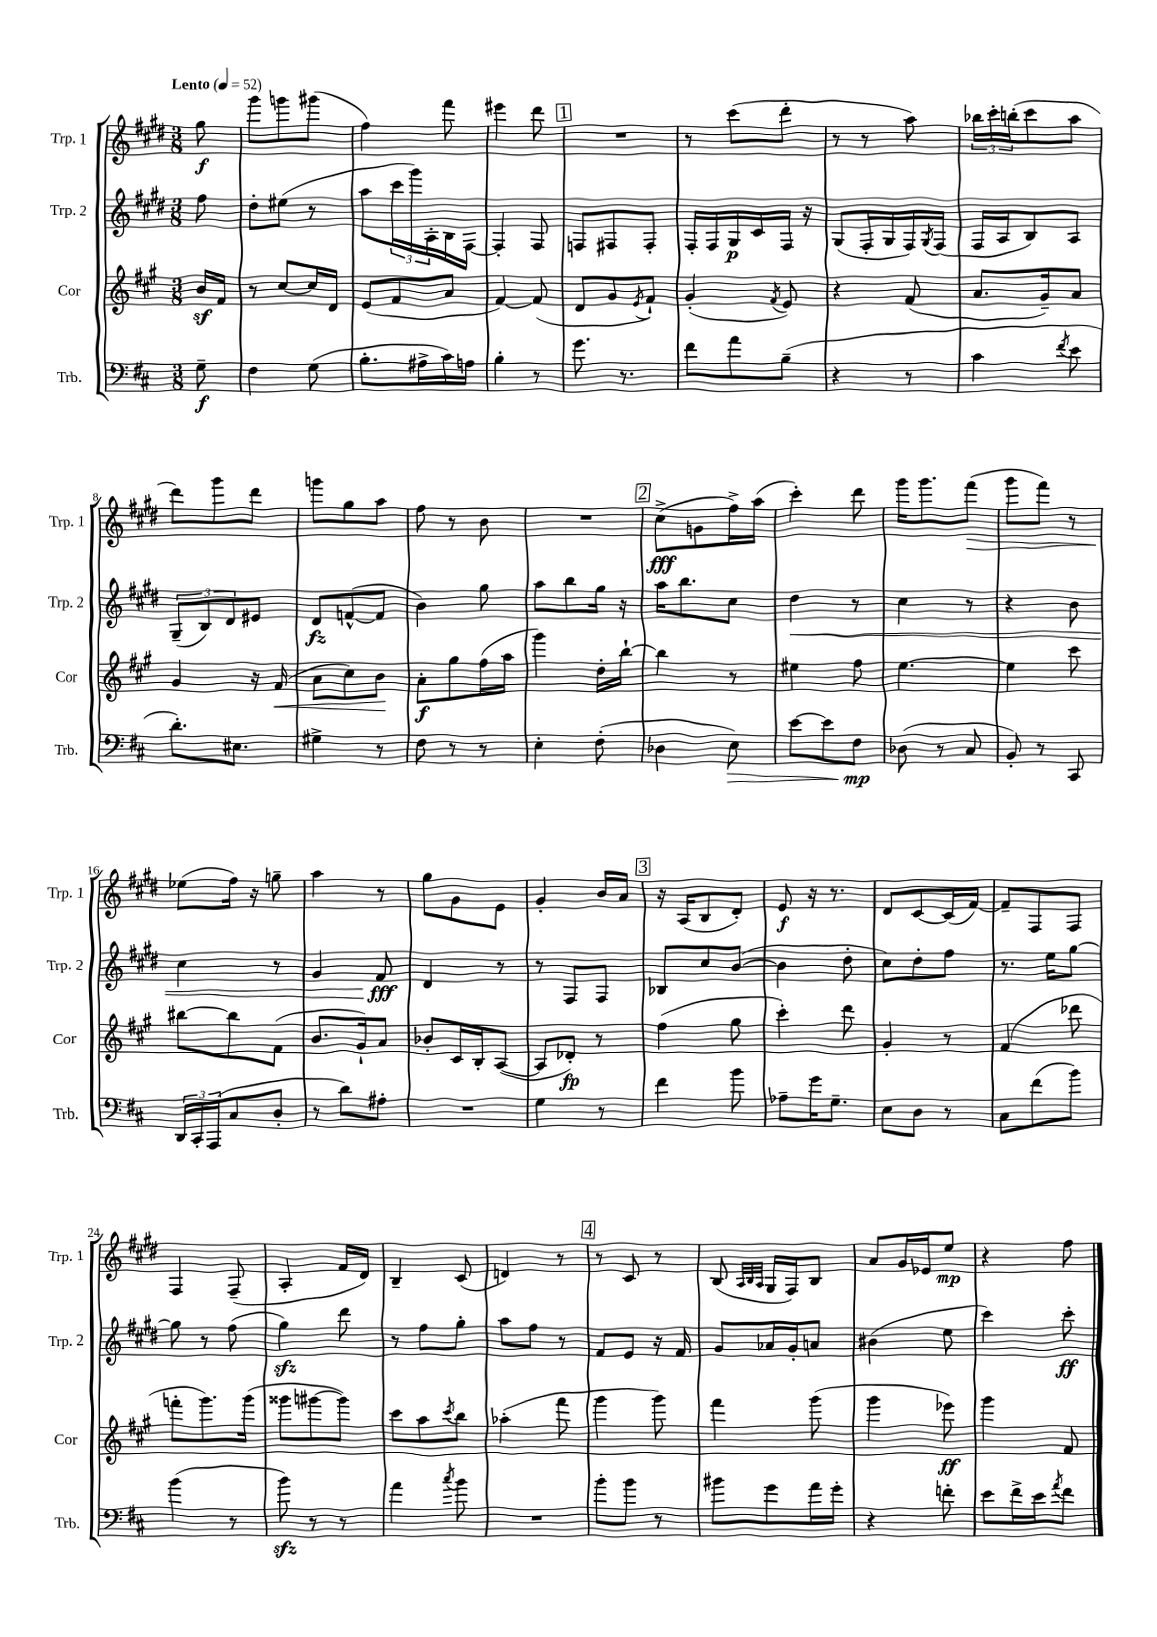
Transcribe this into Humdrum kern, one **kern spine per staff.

**kern	**kern	**kern	**kern
*staff4	*staff3	*staff2	*staff1
*clefF4	*clefG2	*clefG2	*clefG2
*k[f#c#]	*k[f#c#g#]	*k[f#c#g#d#]	*k[f#c#g#d#]
*M3/8	*M3/8	*M3/8	*M3/8
*MM52	*MM52	*MM52	*MM52
8G~	16b	8ff#	8gg#
.	16f#	.	.
=	=	=	=
4F#	8r	8dd#'	8ggg#
.	[8cc#	(8ee#	8ggg
(8G	16cc#]	8r	(8ggg#
.	16d	.	.
=	=	=	=
8.B'	(8e	8aa	4ff#)
.	8f#	24ccc#	.
.	.	24ggg#)	.
16A#^	.	.	.
.	.	24A'	.
16c#)	8a	16B	8fff#
16A	.	[16F#	.
=	=	=	=
4B'	[4f#)	4F#']	4eee#
8r	(8f#]	8F#	8ddd#
=	=	=	=
8.g	8d	8F	4.r
.	8g#	8F#	.
8.r	.	.	.
.	8qe	.	.
.	8f#`)	8F#'	.
=	=	=	=
8f#	(4g#'	16F#'	8r
.	.	16F#	.
8a	.	16G#	(8ccc#
.	.	16c#	.
.	8qf#	.	.
(8B~	8e)	16F#	8ddd#'
.	.	16r	.
=	=	=	=
4r	4r	(8G#	8r
.	.	16F#'	8r
.	.	16G#	.
8r	(8f#	16F#)	8aa)
.	.	8qG#	.
.	.	(16F#	.
=	=	=	=
4c#	8.a	16F#	24bb-
.	.	.	24ccc#'
.	.	16A	.
.	.	.	(24bb'
.	.	8B)	8ccc#
.	16g#~)	.	.
8qf#	.	.	.
8e	8a	8A	8aa
=	=	=	=
8.d')	4g#	(12G#~	8ddd#)
.	.	12B)	.
.	.	.	8ggg#
.	.	12d#	.
8.E#	.	.	.
.	16r	8e#	8ddd#
.	(16f#	.	.
=	=	=	=
4G#^	8a	8d#	8ggg
.	8cc#)	([8f^^	8gg#
8r	8b	8f]	8aa
=	=	=	=
8F#	8a'	4b)	8ff#
8r	8gg#	.	8r
8r	(16ff#	8gg#	8b
.	16aa	.	.
=	=	=	=
4E'	4ggg#)	8aa	4.r
.	.	8bb	.
(8F#'	16dd'	16gg#	.
.	[16bb`	16r	.
=	=	=	=
4D-	4bb]	16aa	(8cc#^
.	.	8.bb	.
.	.	.	8g
8E)	8r	8cc#	16ff#^)
.	.	.	(16aa
=	=	=	=
[8e	4ee#	4dd#	4ccc#')
8e]	.	.	.
8F#	8ff#	8r	8ddd#
=	=	=	=
(8D-	[4.ee	4cc#	16ggg#
.	.	.	8.ggg#
8r	.	.	.
8C#	.	8r	(8fff#
=	=	=	=
8BB')	4ee]	4r	8ggg#
8r	.	.	8fff#)
8CC#	8ccc#	8b	8r
=	=	=	=
24DD	[8bb#	4cc#	(8ee-
24CC#'	.	.	.
(24AAA	.	.	.
8C#	8bb#]	.	16ff#)
.	.	.	16r
8D'	(8f#	8r	8gg~
=	=	=	=
8r	8.b	4g#	4aa
8d)	.	.	.
.	16g#`)	.	.
8A#'	8a	8f#	8r
=	=	=	=
4.r	8b-'	4d#	8gg#
.	16c#	.	8g#
.	16B'	.	.
.	([8A	8r	8e
=	=	=	=
4G	8A]	8r	4g#'
.	8d-')	8F#	.
8r	8r	8F#	16b
.	.	.	16a
=	=	=	=
4f#	(4ff#	8B-	16r
.	.	.	(16A
.	.	8cc#	8B
8b	8gg#	([8b	8d#')
=	=	=	=
8A-~	4ccc#')	4b]	8e
16g	.	.	16r
8.G~	.	.	8.r
.	8ddd	8dd#'	.
=	=	=	=
8E	4g#'	8cc#)	8d#
8D	.	8dd#'	[8c#
8r	8r	8ff#	(16c#]
.	.	.	[16f#)
=	=	=	=
8C#	(4f#	8.r	8f#~]
(8f#	.	.	8F#
.	.	16ee	.
8b)	8ddd-	[8gg#	8F#
=	=	=	=
(4b	8fff'	8gg#]	4F#
.	8.ggg#)	8r	.
8r	.	(8ff#	(8F#~
.	(16ggg#	.	.
=	=	=	=
8b)	8ggg##	4gg#)	4A'
8r	[8ggg#	.	.
8r	8ggg#])	8ddd#	16f#
.	.	.	16d#)
=	=	=	=
4a	8ccc#	8r	4B~
.	8aa	8ff#	.
8qcc#	8qccc#	.	.
8b	8bb	8gg#'	(8c#
=	=	=	=
4.r	(4aa-'	8aa	4d)
.	.	8ff#	.
.	8fff#	8r	8r
=	=	=	=
8b'	4ggg#	8f#	8r
8b	.	8e	8c#
8r	8ggg#)	16r	8r
.	.	16f#	.
=	=	=	=
8b#	4fff#	8g#	(8B
.	.	.	32qqA
.	.	.	32qqB
.	.	.	32qqA
8g	.	16a-	16G#
.	.	16g#'	16F#)
16a	(8ggg#	8a	8B
16g'	.	.	.
=	=	=	=
4r	4ggg#	(4b#	8a
.	.	.	16g#
.	.	.	16e-
8f'	8eee-)	8ee	8ee
=	=	=	=
8e	4ggg#	4ccc#)	4r
16f#^	.	.	.
16e	.	.	.
8qa	.	.	.
8f#	8f#	8ccc#'	8ff#
==	==	==	==
*-	*-	*-	*-
